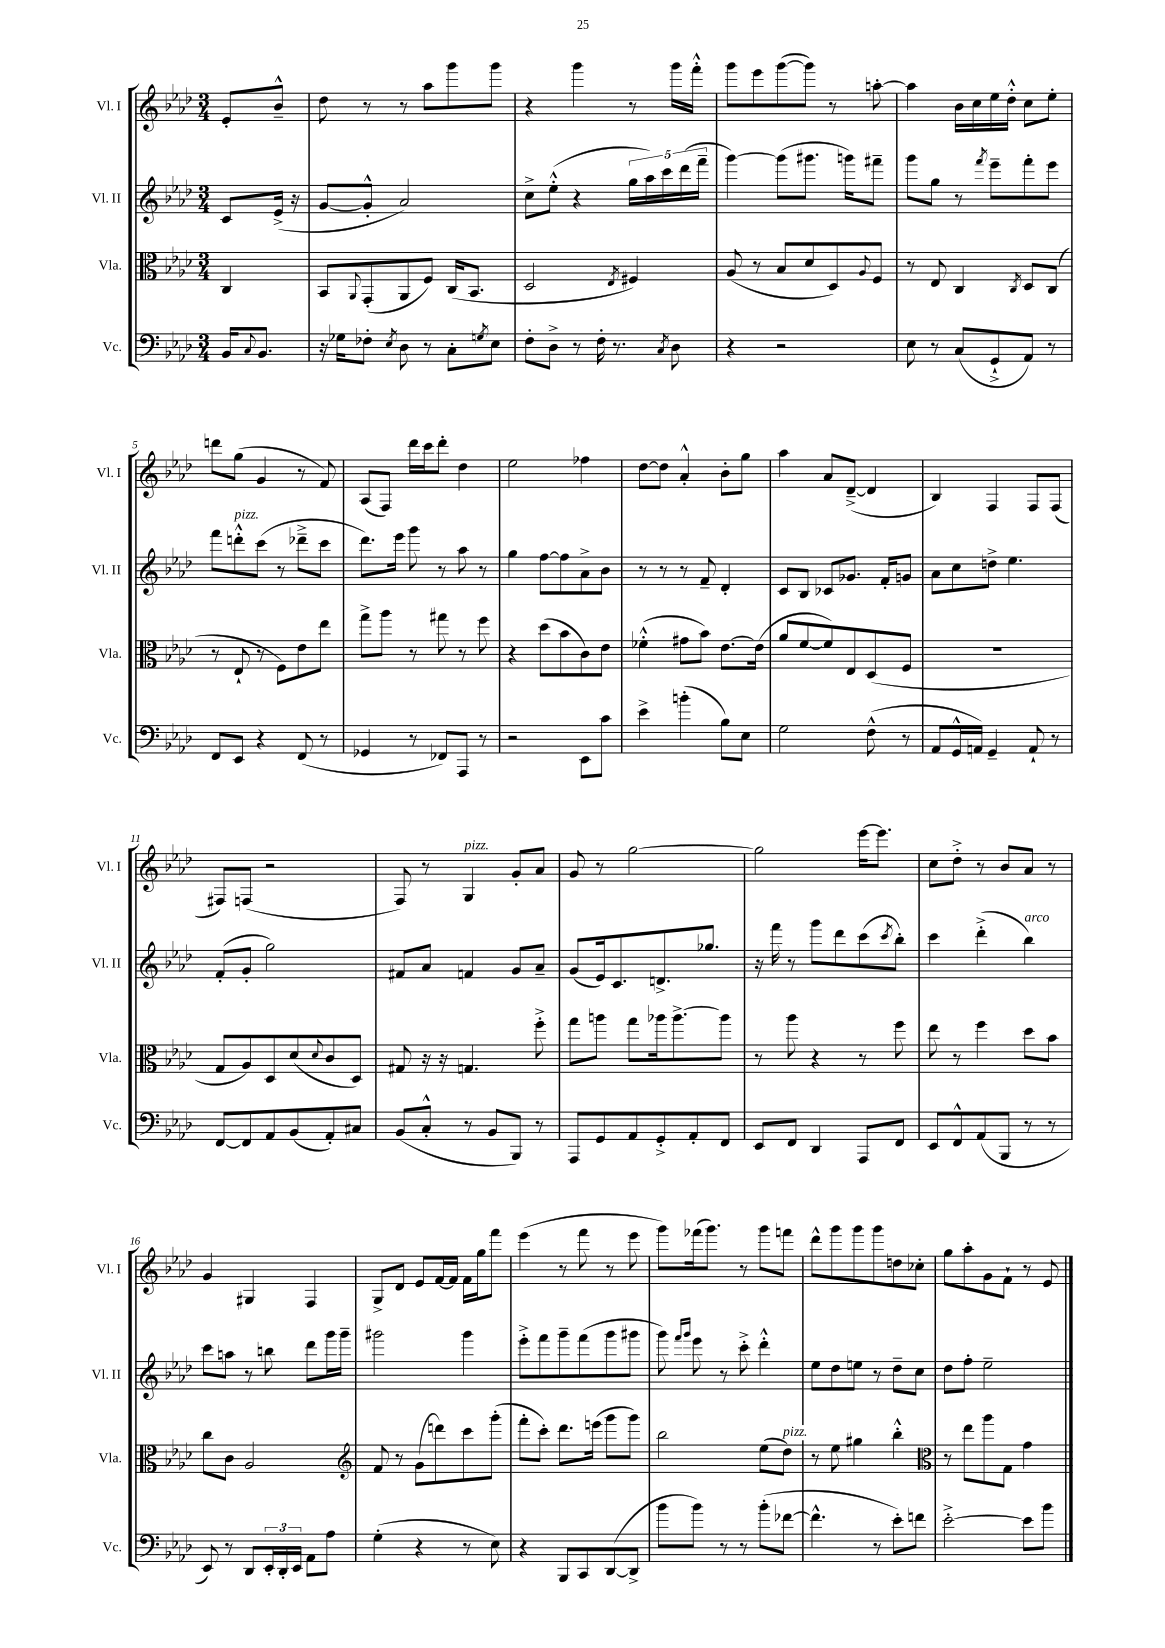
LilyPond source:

<<
\new StaffGroup <<
\new Staff = "s0" \with { instrumentName = "Vl. I" shortInstrumentName = "Vl. I" } {
    \clef treble \key aes \major \numericTimeSignature \time 3/4 \partial 4
    ees'8-. bes'8---^ |
    des''8 r8 r8 aes''8 g'''8 g'''8 |
    r4 g'''4 r8 g'''16 f'''16-.-^ |
    g'''8 ees'''8 g'''8~( g'''8) r8 a''8~-. |
    a''4 bes'16 c''16 ees''16 des''16-.-^ c''8 ees''8-. |
    d'''8 g''8( g'4 r8 f'8) |
    aes8( f8) des'''16 c'''16 des'''8-. des''4 |
    ees''2 fes''4 |
    des''8~ des''8 aes'4-.-^ bes'8-. g''8 |
    aes''4 aes'8 des'8~--->( des'4 |
    bes4) f4 f8 f8( |
    fis8) f8( r2 |
    f8) r8 g4^\markup { \italic "pizz." } g'8-. aes'8 |
    g'8 r8 g''2~ |
    g''2 ees'''16~ ees'''8. |
    c''8 des''8-.-> r8 bes'8 aes'8 r8 |
    g'4 gis4 f4 |
    g8-> des'8 ees'8 f'16~ f'16 f'16 g''16 f'''8 |
    ees'''4( r8 f'''8 r8 ees'''8 |
    g'''8) fes'''16( g'''8.) r8 g'''8 f'''8 |
    des'''8-^ g'''8 g'''8 g'''8 d''8 ces''8-. |
    g''8 aes''8-. g'8 f'8-! r8 ees'8 \bar "|." |
}
\new Staff = "s1" \with { instrumentName = "Vl. II" shortInstrumentName = "Vl. II" } {
    \clef treble \key aes \major \numericTimeSignature \time 3/4 \partial 4
    c'8 ees'16->( r16 |
    g'8~ g'8-.-^ aes'2) |
    c''8-> ees''8-.-^( r4 \tuplet 5/4 { g''16 aes''16) c'''16 des'''16( f'''16-- } |
    g'''4~) g'''8( gis'''8. g'''16) fis'''8-- |
    g'''8 g''8 r8 \acciaccatura { f'''8 } ees'''8-- f'''8-. ees'''8 |
    f'''8 d'''8-.-^^\markup { \italic "pizz." } c'''8( r8 des'''8---> c'''8 |
    des'''8.) ees'''16 g'''8 r8 aes''8 r8 |
    g''4 f''8~ f''8 aes'8-> bes'8 |
    r8 r8 r8 f'8-- des'4-. |
    c'8 bes8 ces'8 ges'8. f'16-. g'8 |
    aes'8 c''8 d''8-> ees''4. |
    f'8-.( g'8-. g''2) |
    fis'8 aes'8 f'4 g'8 aes'8-- |
    g'8( ees'16) c'8. d'8.-> ges''8. |
    r16 f'''16 r8 g'''8 des'''8 c'''8( \acciaccatura { c'''8 } bes''8-.) |
    c'''4 des'''4-.->( bes''4^\markup { \italic "arco" }) |
    c'''8 a''8 r8 b''8 des'''8 g'''16 g'''16-- |
    gis'''2 gis'''4 |
    ees'''8-.-> f'''8 g'''8-- f'''8( g'''8 gis'''8 |
    g'''8) \grace { f'''16 g'''16 } ees'''8 r8 c'''8-.-> des'''4-.-^ |
    ees''8 des''8 e''8 r8 des''8-- c''8 |
    des''8 f''8-. ees''2-- \bar "|." |
}
\new Staff = "s2" \with { instrumentName = "Vla." shortInstrumentName = "Vla." } {
    \clef alto \key aes \major \numericTimeSignature \time 3/4 \partial 4
    c4 |
    bes,8 \appoggiatura { aes,8 } g,8-.( aes,8 f8) c16( bes,8. |
    des2 \acciaccatura { ees8 } fis4) |
    aes8( r8 bes8 des'8 des8) \appoggiatura { aes8 } f8 |
    r8 ees8 c4 \acciaccatura { c8 } des8 c8( |
    r8 ees8-! r8 f8) ees'8 ees''8 |
    g''8-> aes''8 r8 gis''8 r8 f''8 |
    r4 des''8( bes'8 c'8) ees'8 |
    fes'4-.-^( gis'8 bes'8) ees'8.~ ees'16( |
    aes'8 f'8~ f'8) ees8 des8( f8 |
    R2. |
    g8 aes8) des8 des'8( \appoggiatura { des'8 } c'8 des8) |
    gis8 r16 r16 g4. f''8-.-> |
    g''8 a''8 g''8 aes''16 aes''8.~-> aes''8 |
    r8 aes''8 r4 r8 f''8 |
    ees''8 r8 f''4 des''8 bes'8 |
    c''8 c'8 aes2 |
    \clef treble f'8 r8 g'8( d'''8) c'''8 g'''8-.( |
    f'''8-. c'''8-.) des'''8. e'''16( g'''8 g'''8) |
    bes''2 ees''8( des''8^\markup { \italic "pizz." }) |
    r8 ees''8 gis''4 bes''4-.-^ |
    \clef alto r8 ees''8 aes''8 g8 g'4 \bar "|." |
}
\new Staff = "s3" \with { instrumentName = "Vc." shortInstrumentName = "Vc." } {
    \clef bass \key aes \major \numericTimeSignature \time 3/4 \partial 4
    bes,16 \appoggiatura { c8 } bes,8. |
    r16 ges16 fes8-. \acciaccatura { ees8 } des8 r8 c8-. \acciaccatura { g8 } ees8 |
    f8-. des8-> r8 f16-. r8. \acciaccatura { c8 } des8 |
    r4 r2 |
    ees8 r8 c8( g,8-!-> aes,8) r8 |
    f,8 ees,8 r4 f,8( r8 |
    ges,4 r8 fes,8) aes,,8 r8 |
    r2 ees,8 c'8 |
    ees'4-> b'4-.( bes8) ees8 |
    g2 f8-^( r8 |
    aes,8 g,16-^ a,16) g,4-- a,8-! r8 |
    f,8~ f,8 aes,8 bes,8( aes,8-.) cis8 |
    bes,8( c8-.-^ r8 bes,8 bes,,8) r8 |
    aes,,8 g,8 aes,8 g,8-.-> aes,8-. f,8 |
    ees,8 f,8 des,4 aes,,8 f,8 |
    ees,8 f,8-^ aes,8( bes,,8 r8 r8 |
    ees,8) r8 des,8 \tuplet 3/2 { ees,16-. des,16-. ees,16 } aes,8 aes8 |
    g4-.( r4 r8 ees8) |
    r4 bes,,8 c,8 des,8~( des,8-> |
    bes'8 bes'8) r8 r8 bes'8-.( fes'8~ |
    fes'4.-^ r8 ees'8-.) f'8 |
    ees'2~-.-> ees'8 bes'8 \bar "|." |
}
>>
>>
